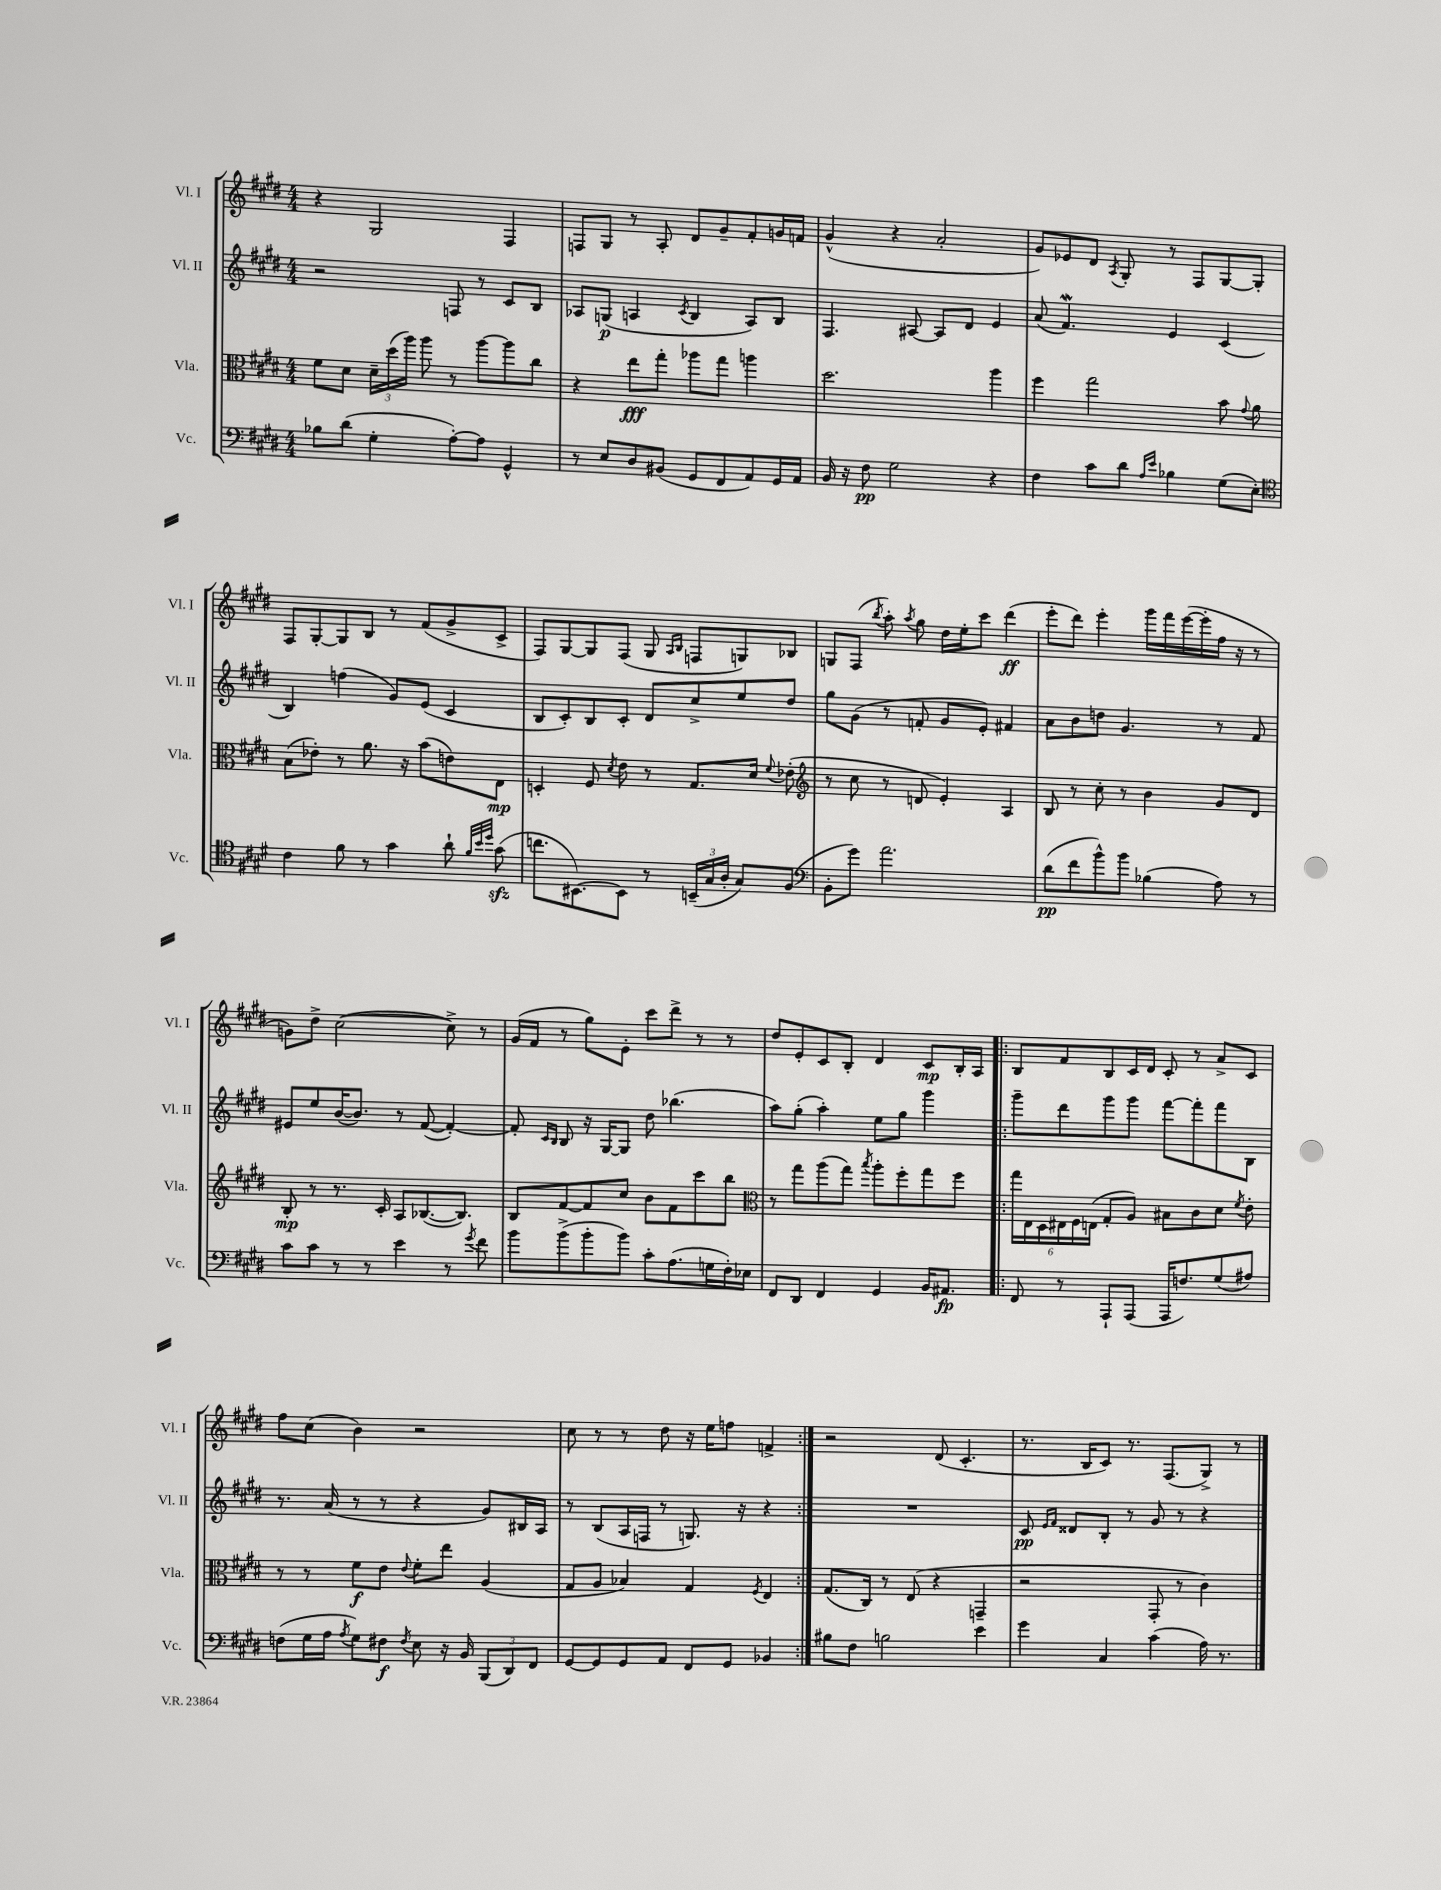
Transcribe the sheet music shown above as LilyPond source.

<<
\new StaffGroup <<
\new Staff = "s0" \with { instrumentName = "Vl. I" shortInstrumentName = "Vl. I" } {
    \clef treble \key e \major \numericTimeSignature \time 4/4
    \autoBeamOff r4 gis2 fis4 |
    f8[ gis8] r8 a8-. dis'8[ gis'8-- fis'8-. g'16 f'16] |
    gis'4-^( r4 a'2-. |
    gis'8[) ees'8 dis'8] \acciaccatura { a8 } gis8-. r8 fis8[ gis8~ gis8]-. |
    fis8[ gis8~-. gis8 b8] r8 fis'8[( gis'8-> cis'8]-> |
    fis8[) gis8~ gis8 fis8]( gis8 \grace { a16[ b16] } f8[ g8) bes8] |
    g8[ fis8]( \acciaccatura { b''8 } a''8-.) \acciaccatura { a''8 } gis''8 dis''16[ e''16-. cis'''8] dis'''4\ff( |
    e'''8[-. dis'''8]) e'''4-. gis'''16[ fis'''16 e'''16~( e'''16-. fis''16] r16 r8 |
    g'8[) dis''8]-> cis''2~( cis''8->) r8 |
    gis'16[( fis'16] r8 gis''8[) e'8]-. cis'''8[ dis'''8]-> r8 r8 |
    dis''8[ e'8-. cis'8 b8]-. dis'4 cis'8[\mp b16-. a16] |
    \repeat volta 2 { b8[ fis'8 b8 cis'16 dis'16] cis'8-. r8 a'8[-> cis'8] |
    fis''8[ cis''8]( b'4) r2 |
    cis''8 r8 r8 dis''8 r16 e''16[ f''8] f'4-> | }
    r2 dis'8( cis'4.-. |
    r8. b16[ cis'8]) r8. fis8.[( gis8]->) r8 \bar "|." |
}
\new Staff = "s1" \with { instrumentName = "Vl. II" shortInstrumentName = "Vl. II" } {
    \clef treble \key e \major \numericTimeSignature \time 4/4
    \autoBeamOff r2 f8 r8 cis'8[ b8] |
    aes8[ g8]\p( a4 \acciaccatura { cis'8 } b4 a8[) b8] |
    fis4. ais8~ ais8[ dis'8] e'4 |
    a'8( fis'4.\mordent) e'4 cis'4( |
    b4) f''4( gis'8[) e'8]( cis'4 |
    b8[ cis'8-.) b8 cis'8]-. dis'8[ cis''8-> e''8 dis''8] |
    gis''8[ gis'8]( r8 f'8-. gis'8[ e'8]-.) fis'4 |
    a'8[ b'8 d''8] gis'4. r8 fis'8 |
    eis'8[ e''8 b'16~( b'8.]) r8 fis'8~( fis'4~-.) |
    fis'8-. \grace { cis'16[ b16] } b8 r16 gis16[~ gis8] dis''8 bes''4.( |
    a''8[) gis''8]-.( a''4-.) e''8[ gis''8] gis'''4 |
    \repeat volta 2 { gis'''8[-- dis'''8 gis'''8 gis'''8] fis'''8[~ fis'''8-. fis'''8 b8] |
    r8. a'16( r8 r8 r4 gis'8[) bis16 a16] |
    r8 b8[( a16 f16] r8 g8.) r16 r4 | }
    R1 |
    cis'8\pp \grace { e'16[ fis'16] } disis'8[ b8]-. r8 gis'8 r8 r4 \bar "|." |
}
\new Staff = "s2" \with { instrumentName = "Vla." shortInstrumentName = "Vla." } {
    \clef alto \key e \major \numericTimeSignature \time 4/4
    \autoBeamOff fis'8[ dis'8] \tuplet 3/2 { dis'16[-- dis''16( a''16]) } a''8 r8 a''8[~ a''8 cis''8] |
    r4 e''8[\fff gis''8]-. aes''8[ gis''8] a''4 |
    dis''2. a''4 |
    fis''4 gis''2 b'8 \appoggiatura { gis'8 } a'8 |
    b8[( ees'8]-.) r8 a'8. r16 b'8[( e'8) e8]\mp |
    d4-. fis8 \acciaccatura { dis'8 } e'8 r8 gis8.[ dis'16] \appoggiatura { fis'8 } ees'8-.( |
    \clef treble r8 cis''8 r8 d'8 e'4-.) a4 |
    b8 r8 cis''8-. r8 b'4 gis'8[ dis'8] |
    b8-.\mp r8 r8. cis'16-. a8[ bes8.~( bes8.]) |
    b8[ fis'8~ fis'8 cis''8] b'8[ fis'8 cis'''8 b''8] |
    \clef alto r8 gis''8[ a''8( gis''8]) \acciaccatura { b''8 } a''8[-. fis''8-. gis''8 fis''8] |
    \repeat volta 2 { \tuplet 6/4 { gis''16[ e16 dis16 eis16 fis16 e16]( } gis8[-. a8]) bis8[ cis'8 dis'8] \acciaccatura { fis'8 } e'8-. |
    r8 r8 fis'8[\f e'8] \appoggiatura { e'8 } fis'8[-. e''8] a4( |
    gis8[ a8] bes4) gis4 \acciaccatura { fis8 } e4 | }
    gis8.[( cis16]) r8 e8( r4 g,4-- |
    r2 gis,8-. r8 cis'4) \bar "|." |
}
\new Staff = "s3" \with { instrumentName = "Vc." shortInstrumentName = "Vc." } {
    \clef bass \key e \major \numericTimeSignature \time 4/4
    \autoBeamOff bes8[ dis'8]( gis4-. a8[~-.) a8] gis,4-^ |
    r8 e8[ dis8 bis,8]( gis,8[ fis,8 a,8) gis,16 a,16] |
    b,16 r16 fis8\pp gis2 r4 |
    fis4 cis'8[ dis'8] \grace { a16[ e'16] } bes4 gis8[( e8]-.) |
    \clef tenor cis'4 fis'8 r8 gis'4 a'8-! \grace { fis'32[ b'32 dis''32] } gis'8\sfz( |
    c''8.[ bis,8.~) bis,8] r8 \tuplet 3/2 { b,16[--( gis16 a16]-. } gis8[) fis8]( |
    \clef bass b,8[-. gis'8]) a'2. |
    dis'8[\pp( fis'8 b'8-^) b'8] bes4( a8) r8 |
    cis'8[ cis'8] r8 r8 e'4 r8 \acciaccatura { gis'8 } fis'8 |
    b'8[ b'8->( b'8-. b'8]) cis'8[-. a8.( g16 fis16-.) ees16] |
    fis,8[ dis,8] fis,4 gis,4 b,16[ ais,8.]\fp |
    \repeat volta 2 { fis,8 r8 a,,8[-! a,,8]( a,,16[ f8.) gis8( ais8]) |
    f8[( gis16 a16] \acciaccatura { a8 } gis8[) fis8]\f \acciaccatura { fis8 } e8 r16 b,16 \tuplet 3/2 { b,,8[( dis,8) fis,8] } |
    gis,8[~ gis,8 gis,8 a,8] fis,8[ gis,8] bes,4 | }
    bis8[ fis8] b2 e'4 |
    gis'4 cis4 cis'4( a16) r8. \bar "|." |
}
>>
>>
\layout { \context { \Score \remove "Bar_number_engraver" } }
